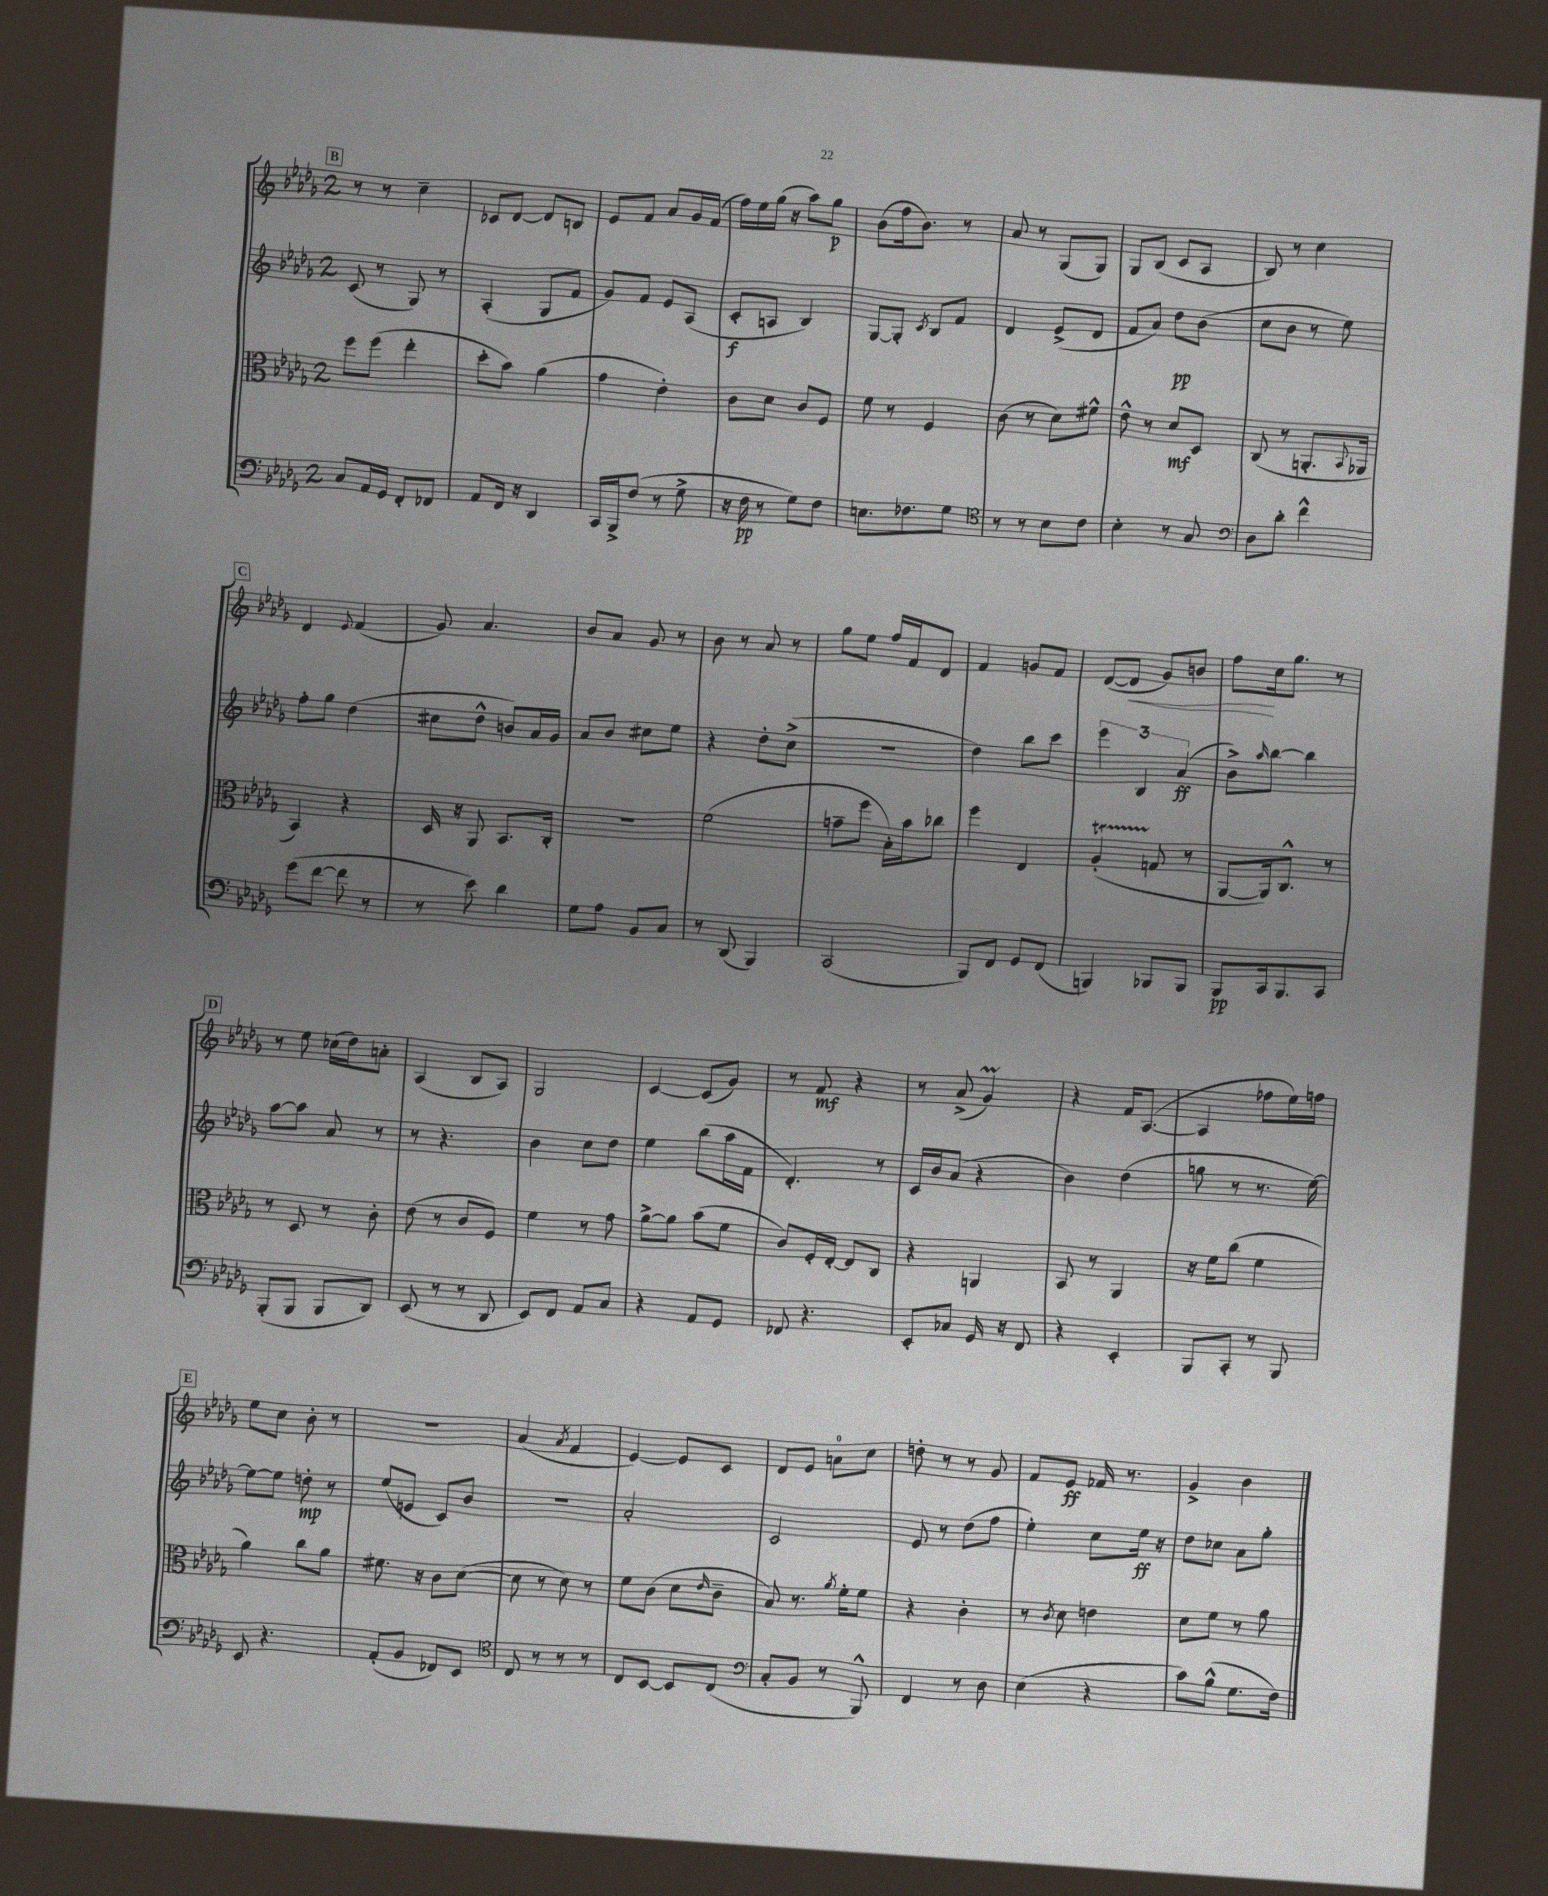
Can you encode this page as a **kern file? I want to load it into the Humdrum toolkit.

**kern	**kern	**kern	**kern
*staff4	*staff3	*staff2	*staff1
*clefF4	*clefC3	*clefG2	*clefG2
*k[b-e-a-d-g-]	*k[b-e-a-d-g-]	*k[b-e-a-d-g-]	*k[b-e-a-d-g-]
*M2/4	*M2/4	*M2/4	*M2/4
8C	8ff	(8c	8r
16AA-	(8ff	8r	8r
16GG-	.	.	.
8FF'	4ee-'	8G-)	4cc~
8FF-	.	8r	.
=	=	=	=
8AA-	8dd-'	(4A-'	8c-
16FF	8b-)	.	[8d-
16r	.	.	.
4DD-	(4a-	8G-	8d-]
.	.	8f	8B
=	=	=	=
16CC	4g-	8g-)	8e-
16BBB-^	.	.	.
(8F	.	8f	8f
8r	4e-')	8e-	8a-
8G-^	.	(8A-	16g-
.	.	.	(16f
=	=	=	=
16r	8c	8c'	16ff)
16F	.	.	16ee-
8r	8d-	8A	(16gg-
.	.	.	16r
8G-)	8c	4B-)	8aa-)
8F	8F	.	8gg-
=	=	=	=
8.E	8f	[8G-	(8b-
.	8r	8G-']	16ff
8.F-	.	.	8.b-)
.	.	8qc	.
.	4F	8B-	.
8G-	.	8f	8r
=	=	=	=
*clefC4	*	*	*
8r	(8c	4d-	8a-
8r	8r	.	8r
8B-	8d-)	(8e-^	(8G-
8c	8f#^^	8d-	8G-)
=	=	=	=
4B-'	8e-^^	8f	8G-
.	8r	8a-)	(8B-
8r	8d-	8dd-	8c
8G-	8D-	(8b-	8A-
=	=	=	=
*clefF4	*	*	*
8D-	(8C	8cc	8B-)
8d-'	8r	8b-	8r
4f^^	8.AA'	8r	4cc
.	.	8ee-)	.
.	8qqBB-	.	.
.	16AA-	.	.
=	=	=	=
(8g-	4BB-)	8ff'	4d-
[8f	.	8gg-	.
.	.	.	8qqe-
8f]	4r	(4dd-	(4f
8r	.	.	.
=	=	=	=
8r	16D-	8cc#	8g-)
.	16r	.	.
8e-)	8AA-	8dd-^^	4.a-
4d-	8.BB-	8b)	.
.	.	16a-	.
.	16C'	16g-	.
=	=	=	=
8G-	2r	8a-	8b-
8A-	.	8b-	8a-
8BB-	.	8cc#	8g-
8C	.	8ee-	8r
=	=	=	=
8r	(2f	4r	8b-
(8DD-	.	.	8r
4BBB-)	.	8dd-'	8a-
.	.	(8cc^	8r
=	=	=	=
(2CC	8g~	2r	8gg-
.	8ff	.	8ee-
.	16B-')	.	16ff
.	16b-	.	16f
.	8cc-	.	8d-
=	=	=	=
8BBB-)	4ff	4dd-)	4f
8FF	.	.	.
8GG-	4E-	8bb-	8g
(8FF	.	8ccc	8f
=	=	=	=
4BBB)	(4A-'	6eee-	([8d-
.	.	.	8d-]
.	.	6B-	.
8BBB-	8G	.	8g-)
.	.	(6a-	.
8BBB-	8r	.	8b
=	=	=	=
8BBB-	[8AA-	8b-^)	8ff
.	.	16qqaa-	.
16CC	16AA-])	[8bb-	16cc
8.BBB-	8.C^^	.	8.gg-
.	.	4bb-]	.
8CC	8r	.	8r
=	=	=	=
(8BBB-'	8r	[8aa-	8r
8BBB-	8D-	8aa-]	8ee-
8BBB-	8r	8a-	(16cc-
.	.	.	16dd-)
8DD-)	8c'	8r	8a'
=	=	=	=
(8EE-	(8e-	8r	(4A-
8r	8r	4.r	.
8r	8c	.	8B-
8DD-	8F)	.	8A-)
=	=	=	=
8EE-)	4f	4b-	2G-
8FF	.	.	.
8AA-	8r	8cc	.
8C	8g-	8dd-	.
=	=	=	=
4r	[8a-^	4ee-	[4c
.	8a-]	.	.
8AA-	(8b-	(8bb-	(8c]
8GG-	8f	16aa-	8g-)
.	.	16f	.
=	=	=	=
8FF-	8c)	4.d-')	8r
4.r	16F'	.	8f
.	[16E-'	.	.
.	8E-]	.	4r
.	8C	8r	.
=	=	=	=
8EE-'	4r	16c	8r
.	.	16b-	.
8C-	.	(8a-	(8a-^
16GG-	4AA	4r	4g-)
16r	.	.	.
8FF	.	.	.
=	=	=	=
4r	8BB-	4b-)	4r
.	8r	.	.
4EE-'	4AA-	(4dd-	16f
.	.	.	([8.A-
=	=	=	=
8BBB-	16r	8gg	4A-]
.	16f	.	.
8CC'	(8cc	8r	.
8r	4f	8.r	8ff-
8BBB-	.	.	16ee-)
.	.	[16ee-)	16ff
=	=	=	=
8EE-	4a-)	8ee-_	8ee-
4.r	.	8ee-]	8cc
.	8cc	8dd'	8b-'
.	8a-	8r	8r
=	=	=	=
(8AA-'	8.f#	(8ee-	2r
8BB-	.	8e	.
.	16r	.	.
8FF-)	8c	8c)	.
8EE-	([8d-	8b-	.
=	=	=	=
*clefC4	*	*	*
8C	8d-]	2r	(4a-
8r	8r	.	.
.	.	.	8qa-
8r	8d-)	.	4f
8r	8r	.	.
=	=	=	=
8C	8f	2a-'	[4e-)
[8BB-	(8c	.	.
8BB-]	8d-	.	8e-]
.	16qqe-	.	.
(8C	8c~	.	8c
=	=	=	=
*clefF4	*	*	*
8C'	8B-)	2c	8d-
8BB-	8.r	.	8e-
8r	.	.	8a
.	8qa-	.	.
.	16f'	.	.
8BBB-^^)	8f	.	8cc
=	=	=	=
4FF	4r	8e-	8dd'
.	.	8r	8r
8r	4c'	(8dd-	8r
8D-	.	8ff	8g-
=	=	=	=
(4E-	8r	4ee-')	8f
.	8qc	.	.
.	8d-	.	8e-
4r	4e	8cc	16f-
.	.	.	8.r
.	.	16ee-	.
.	.	16r	.
=	=	=	=
8c)	8d-	8dd-	4g-^
(8B-^^	8f	8cc-	.
8.G-	8r	8a-	4b-
.	8a-	8gg-'	.
16F)	.	.	.
==	==	==	==
*-	*-	*-	*-
